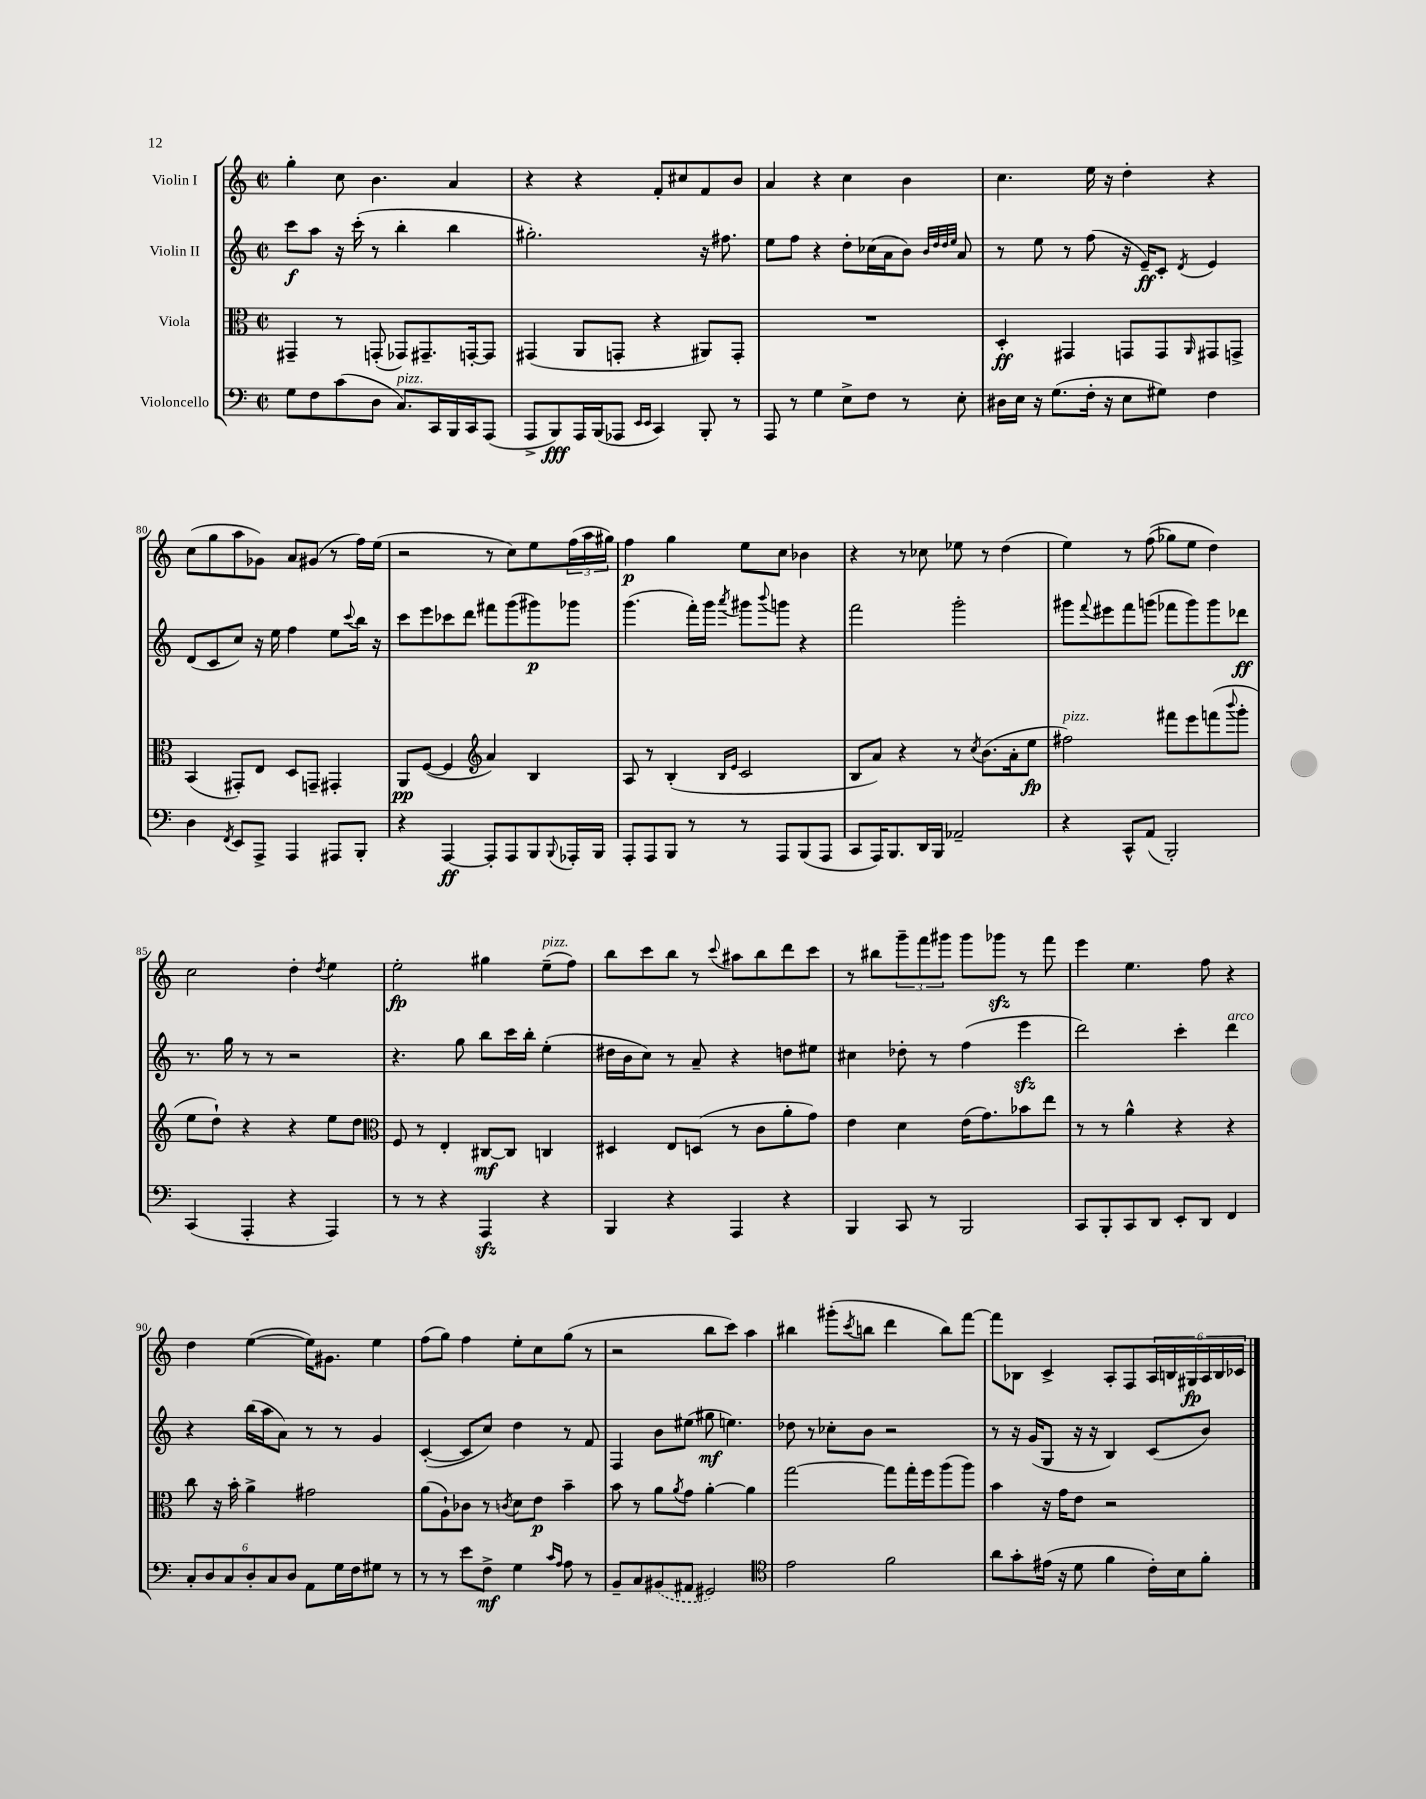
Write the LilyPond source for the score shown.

<<
\new StaffGroup <<
\new Staff = "s0" \with { instrumentName = "Violin I" } {
    \clef treble \key c \major \defaultTimeSignature \time 2/2
    g''4-. c''8 b'4. a'4 |
    r4 r4 f'8-. cis''8 f'8 b'8 |
    a'4 r4 c''4 b'4 |
    c''4. e''16 r16 d''4-. r4 |
    c''8( g''8 a''8 ges'8) a'8 gis'8( r8 f''16) e''16( |
    r2 r8 c''8) e''8 \tuplet 3/2 { f''16( a''16 gis''16) } |
    f''4\p g''4 e''8 c''8 bes'4 |
    r4 r8 ces''8 ees''8 r8 d''4( |
    e''4) r8 f''8(\( ges''8) e''8 d''4\) |
    c''2 d''4-. \acciaccatura { d''8 } e''4 |
    e''2-.\fp gis''4 e''8--^\markup { \italic "pizz." }( f''8) |
    b''8 c'''8 b''8 r8 \appoggiatura { c'''8 } ais''8 b''8 d'''8 c'''8 |
    r8 bis''8 \tuplet 3/2 { g'''8-- f'''8 gis'''8 } gis'''8 ges'''8\sfz r8 f'''8 |
    e'''4 e''4. f''8 r4 |
    d''4 e''4~( e''16) gis'8. e''4 |
    f''8( g''8) f''4 e''8-. c''8 g''8( r8 |
    r2 b''8 c'''8) a''4 |
    bis''4 gis'''8-.( \acciaccatura { c'''8 } b''8 d'''4 b''8) f'''8~ |
    f'''8 bes8 c'4-> a8-. f8 \tuplet 6/4 { a16 b16 gis16\fp a16 b16 ces'16 } \bar "|." |
}
\new Staff = "s1" \with { instrumentName = "Violin II" } {
    \clef treble \key c \major \defaultTimeSignature \time 2/2
    c'''8\f a''8 r16 c'''16-.( r8 b''4-. b''4 |
    gis''2.-.) r16 fis''8. |
    e''8 f''8 r4 d''8-. ces''16( a'16 b'8) \grace { b'32 d''32 d''32 e''32 } a'8 |
    r8 e''8 r8 f''8( r16 e'16--\ff) c'8-. \acciaccatura { d'8 } e'4 |
    d'8( c'8 c''8) r16 e''16 f''4 e''8 \appoggiatura { c'''8 } b''16 r16 |
    c'''8 e'''8 ces'''8 d'''8 fis'''8 g'''8( gis'''8\p) ges'''8 |
    g'''4.( f'''16-.) g'''16 \acciaccatura { a'''8 } gis'''8 \appoggiatura { b'''8 } g'''8 r4 |
    f'''2 g'''2-. |
    gis'''8 \appoggiatura { f'''8 } eis'''8 f'''8 g'''8( fes'''8 g'''8) g'''8 des'''8\ff |
    r8. g''16 r8 r8 r2 |
    r4. g''8 b''8 c'''16 b''16-. e''4-.( |
    dis''16 b'16 c''8) r8 a'8-- r4 d''8 eis''8 |
    cis''4 des''8-. r8 f''4( e'''4\sfz |
    d'''2) c'''4-. d'''4^\markup { \italic "arco" } |
    r4 b''16( a''16 a'8) r8 r8 g'4 |
    c'4~-.( c'8 c''8) d''4 r8 f'8 |
    f4 b'8 eis''8( gis''8\mf e''4.) |
    des''8 r8 ces''8-. b'8 r2 |
    r8 r16 g'16( g8 r16 r16 b4) c'8( b'8) \bar "|." |
}
\new Staff = "s2" \with { instrumentName = "Viola" } {
    \clef alto \key c \major \defaultTimeSignature \time 2/2
    gis,4-- r8 g,8-.( ges,8) gis,8.-- g,16~-. g,8 |
    gis,4( a,8 g,8-. r4 ais,8) g,8-. |
    R1 |
    d4-.\ff gis,4 g,8 g,8 \grace { a,16 } gis,8 g,8-> |
    b,4( gis,8-.) e8 d8 g,8-- gis,4-. |
    a,8\pp f8~( f4 \clef treble a'4) b4 |
    a8 r8 b4-.( \grace { b16 e'16 } c'2 |
    b8 a'8) r4 r8 \acciaccatura { c''8 } b'8.( a'16-. e''8\fp |
    fis''2^\markup { \italic "pizz." }) fis'''8 e'''8 f'''8( \appoggiatura { b'''8 } g'''8-. |
    e''8 d''8-!) r4 r4 e''8 d''8 |
    \clef alto f8 r8 e4-. cis8~\mf cis8 c4 |
    dis4 e8 d8( r8 c'8 a'8-. g'8) |
    e'4 d'4 e'16( g'8.) bes'8 e''8 |
    r8 r8 a'4-^ r4 r4 |
    c''8 r16 b'16-. a'4-> gis'2 |
    a'8( a8-!) ces'8 r8 \acciaccatura { c'8 } d'8 e'8\p b'4-- |
    b'8 r8 a'8 \acciaccatura { a'8 } g'8 a'4~-. a'4 |
    g''2~ g''8 g''16-. f''16 a''8( a''8) |
    b'4 r16 g'16 e'8 r2 \bar "|." |
}
\new Staff = "s3" \with { instrumentName = "Violoncello" } {
    \clef bass \key c \major \defaultTimeSignature \time 2/2
    g8 f8 c'8( d8 c8.^\markup { \italic "pizz." }) c,16 b,,16 c,16 a,,8( |
    a,,8-> b,,8\fff) a,,16 b,,16( aes,,8 \grace { e,16 e,16 } c,4) b,,8-. r8 |
    a,,8 r8 g4 e8-> f8 r8 e8-. |
    dis16 e16 r16 g8.( f16-. r16 e8 gis8) f4 |
    d4 \acciaccatura { f,8 } e,8 a,,8-> a,,4 ais,,8 b,,8-. |
    r4 a,,4~\ff a,,8-. a,,8 b,,8 \appoggiatura { b,,8 } aes,,16-. b,,16 |
    a,,8-. a,,8 b,,8 r8 r8 a,,8 b,,8( a,,8 |
    c,8 a,,16) b,,8. d,16 b,,16 aes,2-- |
    r4 c,8-^ a,8( b,,2-.) |
    c,4( a,,4-. r4 a,,4) |
    r8 r8 r4 a,,4\sfz r4 |
    b,,4 r4 a,,4 r4 |
    b,,4 c,8 r8 b,,2 |
    c,8 b,,8-. c,8 d,8 e,8-. d,8 f,4 |
    \tuplet 6/4 { c8-. d8 c8 d8-. c8 d8 } a,8 g16 f16 gis8 r8 |
    r8 r8 e'8 f8->\mf g4 \grace { c'16 a16 } a8 r8 |
    b,8-- c8 \once \slurDashed bis,8( ais,8 gis,2) |
    \clef tenor e'2 f'2 |
    a'8 g'8-. eis'16( r16 d'8 f'4 c'16-.) b16 f'8-. \bar "|." |
}
>>
>>
\layout { \context { \Score currentBarNumber = #76 \override BarNumber.break-visibility = ##(#f #t #t) barNumberVisibility = #(every-nth-bar-number-visible 5) } }
